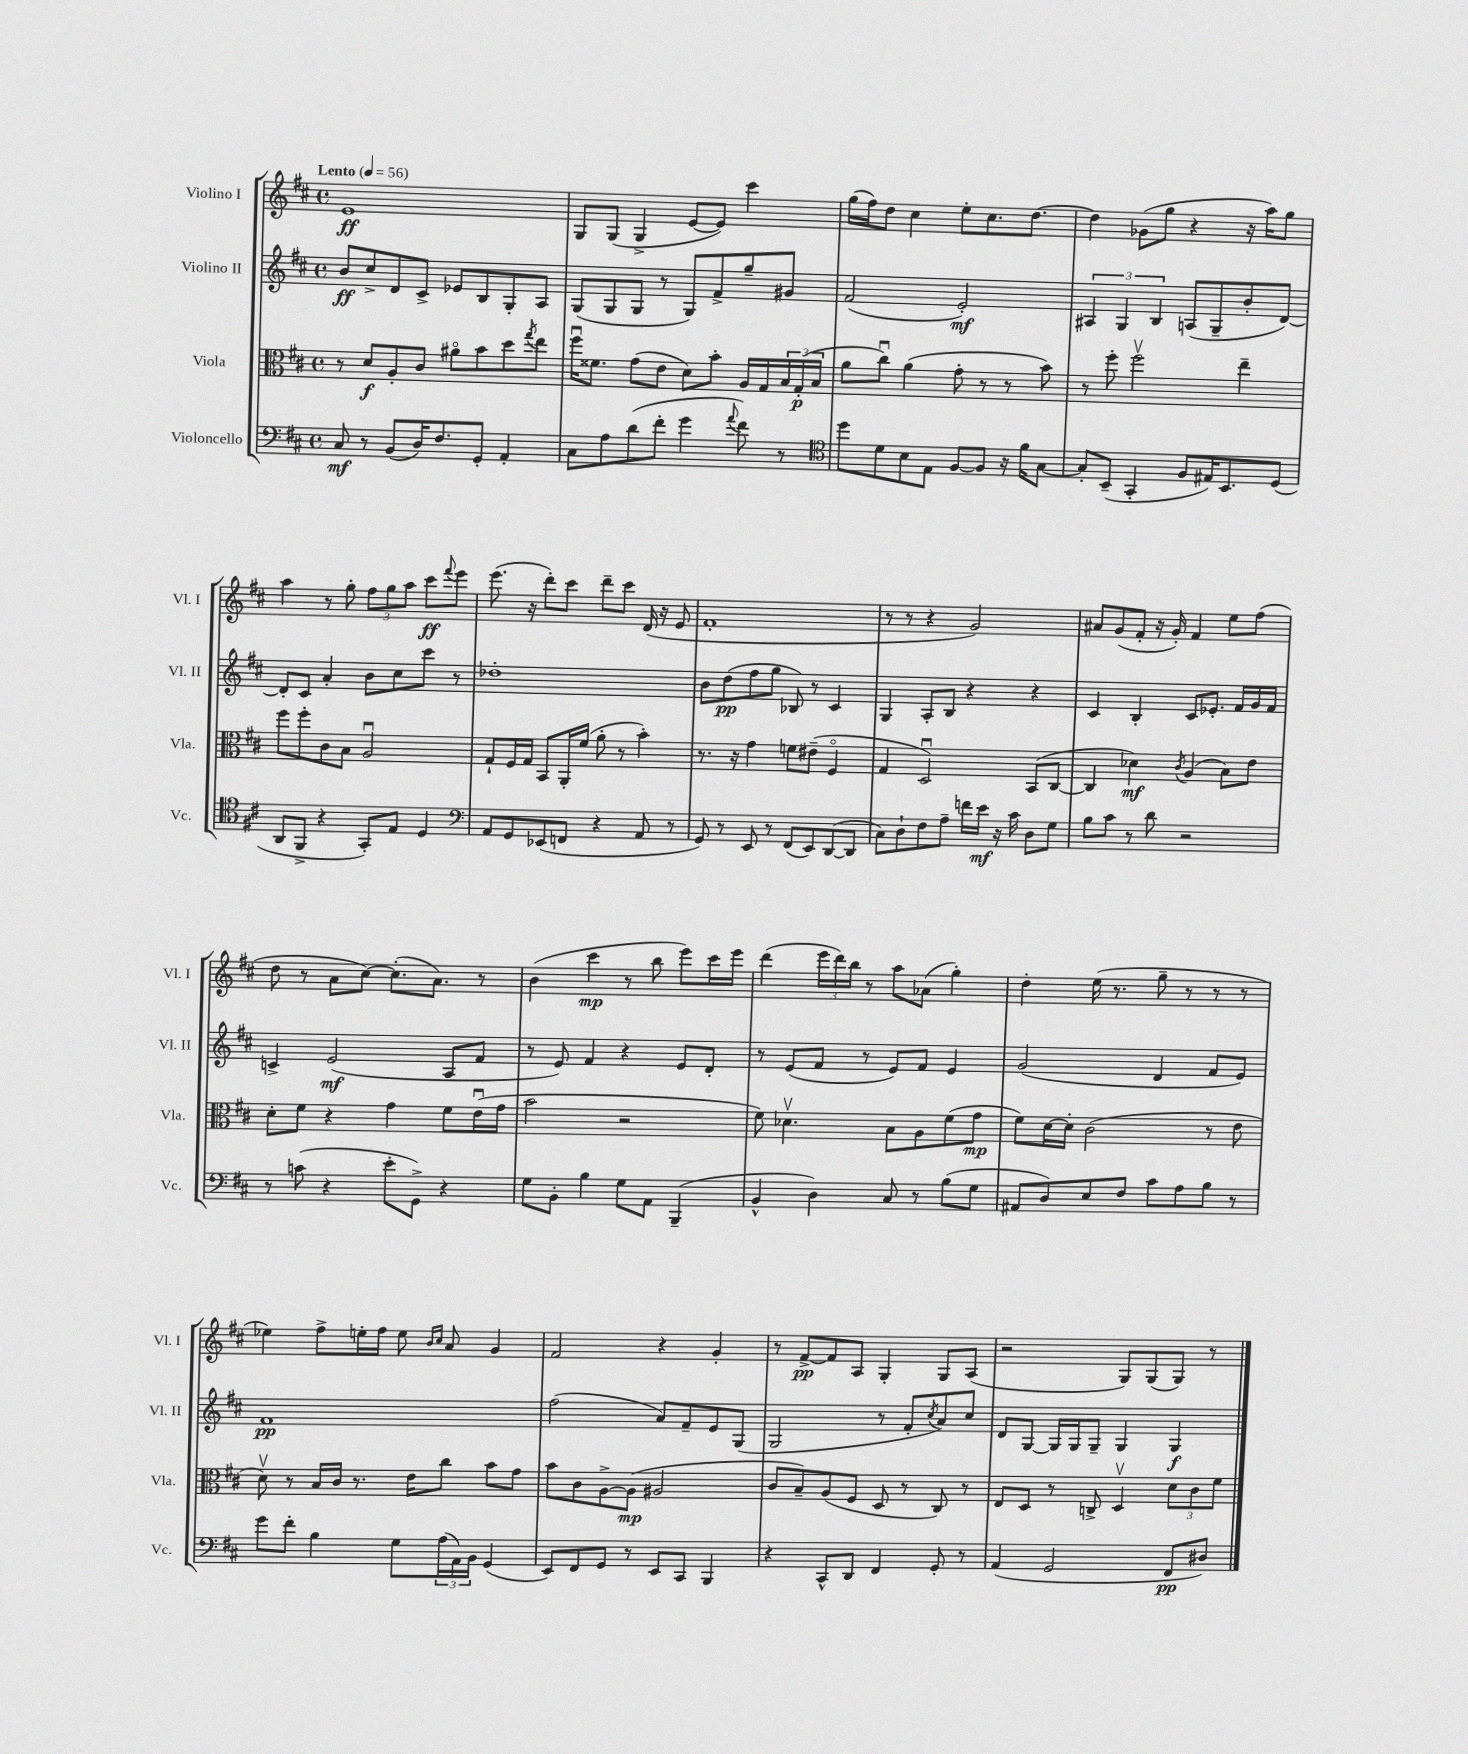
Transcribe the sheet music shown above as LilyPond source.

<<
\new StaffGroup <<
\new Staff = "s0" \with { instrumentName = "Violino I" shortInstrumentName = "Vl. I" } {
    \clef treble \key d \major \defaultTimeSignature \time 4/4 \tempo "Lento" 4 = 56
    e'1\ff |
    g8 g8( g4-> e'8~ e'8) cis'''4 |
    g''16( fis''16) d''8 cis''4 e''8-. cis''8. d''8.~ |
    d''4 ges'8( g''8 r4 r16 a''16) g''8 |
    a''4 r8 g''8-. \tuplet 3/2 { fis''8 g''8 a''8 } cis'''8\ff \appoggiatura { fis'''8 } e'''8 |
    e'''8.( r16 d'''8-.) cis'''8 d'''8-- cis'''8 d'16( r16 e'8 |
    fis'1-. |
    r8 r8 r4 g'2) |
    ais'8 g'8( fis'8-. r16 g'16-.) fis'4 e''8 fis''8( |
    d''8 r8 a'8 cis''8~) cis''8.-.( a'8.) r8 |
    b'4( cis'''4\mp r8 b''8 e'''8) cis'''16 e'''16 |
    d'''4( \tuplet 3/2 { e'''16 d'''16) b''16 } r8 a''8 aes'8( g''4-.) |
    d''4-. e''16( r8. g''8-- r8 r8 r8 |
    ees''4) fis''8-> e''16-. fis''16 e''8 \grace { b'16 cis''16 } a'8 g'4 |
    fis'2 r4 g'4-. |
    r8 fis'8~->\pp fis'8 a8 g4-. g8 a8( |
    r2 g8) g8( g8) r8 \bar "|." |
}
\new Staff = "s1" \with { instrumentName = "Violino II" shortInstrumentName = "Vl. II" } {
    \clef treble \key d \major \defaultTimeSignature \time 4/4
    b'8\ff cis''8-> d'8 cis'8-> ees'8 b8 g8-. a8 |
    g8( g8 g8 r8 g8) fis'8-> g''8-- gis'8 |
    fis'2( e'2-.\mf) |
    \tuplet 3/2 { ais4 g4 b4 } a8( g8-- b'8-. d'8~) |
    d'8-. cis'8 a'4-. b'8 cis''8 cis'''8 r8 |
    des''1-. |
    b'8 d''8\pp( fis''8 g''8 bes8) r8 cis'4 |
    g4 a8-. b8 r4 r4 |
    cis'4 b4-. cis'8 ees'8.-. fis'16 g'16 fis'16 |
    c'4-> e'2\mf( a8 fis'8 |
    r8 e'8) fis'4 r4 e'8 d'8-. |
    r8 e'8( fis'8 r8 e'8) fis'8 e'4 |
    g'2( d'4 fis'8 e'8) |
    fis'1\pp |
    fis''2( a'8) fis'8-- e'8 g8( |
    g2 r8 fis'8-. \acciaccatura { cis''8 } a'8) cis''8 |
    d'8 g8~ g16 g16 g8-- g4 g4\f \bar "|." |
}
\new Staff = "s2" \with { instrumentName = "Viola" shortInstrumentName = "Vla." } {
    \clef alto \key d \major \defaultTimeSignature \time 4/4
    r8 d'8\f a8-. cis'8 ais'8\flageolet b'8 d''8 \acciaccatura { g''8 } e''8 |
    fis''16\downbow fisis'8. g'8( e'8 d'8) b'8-. a16 g16 \tuplet 3/2 { b16 g16-.\p( b16 } |
    a'8 cis''8\downbow) a'4( g'8-. r8 r8 b'8) |
    r8 fis''8-. fis''2\upbow e''4-- |
    fis''8 fis''8-. cis'8 b8 a2\downbow |
    g8-! fis16 g16 b,8 a,16-. fis'16( a'8-. r8 b'4-.) |
    r8. r16 g'4 f'8 eis'8--( fis4\flageolet |
    g4 d2\downbow) b,8( cis8~ |
    cis4 des'4\mf) \acciaccatura { cis'8 } a4( b8) e'8 |
    d'8-. fis'8 r4 g'4 fis'8 e'16\downbow( g'16 |
    b'2 r2 |
    fis'8) des'4.\upbow b8 a8 fis'8( g'8\mp |
    fis'8) d'16~ d'16-. cis'2( r8 e'8 |
    d'8\upbow) r8 b16 cis'16 r8. e'16 cis''8 b'8 g'8 |
    b'8 cis'8 a8~-> a8\mp( ais2 |
    cis'8 b8--) a8( fis8 d8 r8 cis8) r8 |
    e8 d8 r8 c8-> d4\upbow \tuplet 3/2 { d'8 cis'8 fis'8 } \bar "|." |
}
\new Staff = "s3" \with { instrumentName = "Violoncello" shortInstrumentName = "Vc." } {
    \clef bass \key d \major \defaultTimeSignature \time 4/4
    cis8\mf r8 b,8( d16) fis8. g,8-. a,4-. |
    cis8 a8 d'8( fis'8-. g'4 \appoggiatura { a'8 } fis'8) r8 |
    \clef tenor d''8 d'8 b8 e8 fis8~ fis8 r16 fis'16 g8~ |
    g8-. b,8--( g,4-. fis8 eis16) b,8. d8( |
    a,8 fis,8-> r4 g,8-.) e8 d4 |
    \clef bass a,8 g,8 ees,8( f,8 r4 a,8 r8 |
    g,8) r8 e,8 r8 fis,8( e,8) d,8~( d,8 |
    cis8) d8-! fis8 a8-- f'16 e'16\mf r16 cis'16 d8 g8 |
    b8 cis'8 r8 d'8 r2 |
    r8 c'8( r4 e'8-. g,8->) r4 |
    g8 b,8-. b4 g8 a,8 b,,4--( |
    b,4-^ d4) cis8 r8 b8( g8 |
    ais,8 d8) e8 fis8 cis'8 a8 b8 r8 |
    g'8 fis'8-. b4 g8 \tuplet 3/2 { a16( a,16) b,16 } g,4( |
    e,8) fis,8 g,8 r8 e,8 cis,8 b,,4 |
    r4 cis,8-^ d,8 fis,4 g,8-. r8 |
    a,4( g,2 fis,8\pp dis8) \bar "|." |
}
>>
>>
\layout { \context { \Score \remove "Bar_number_engraver" } }
